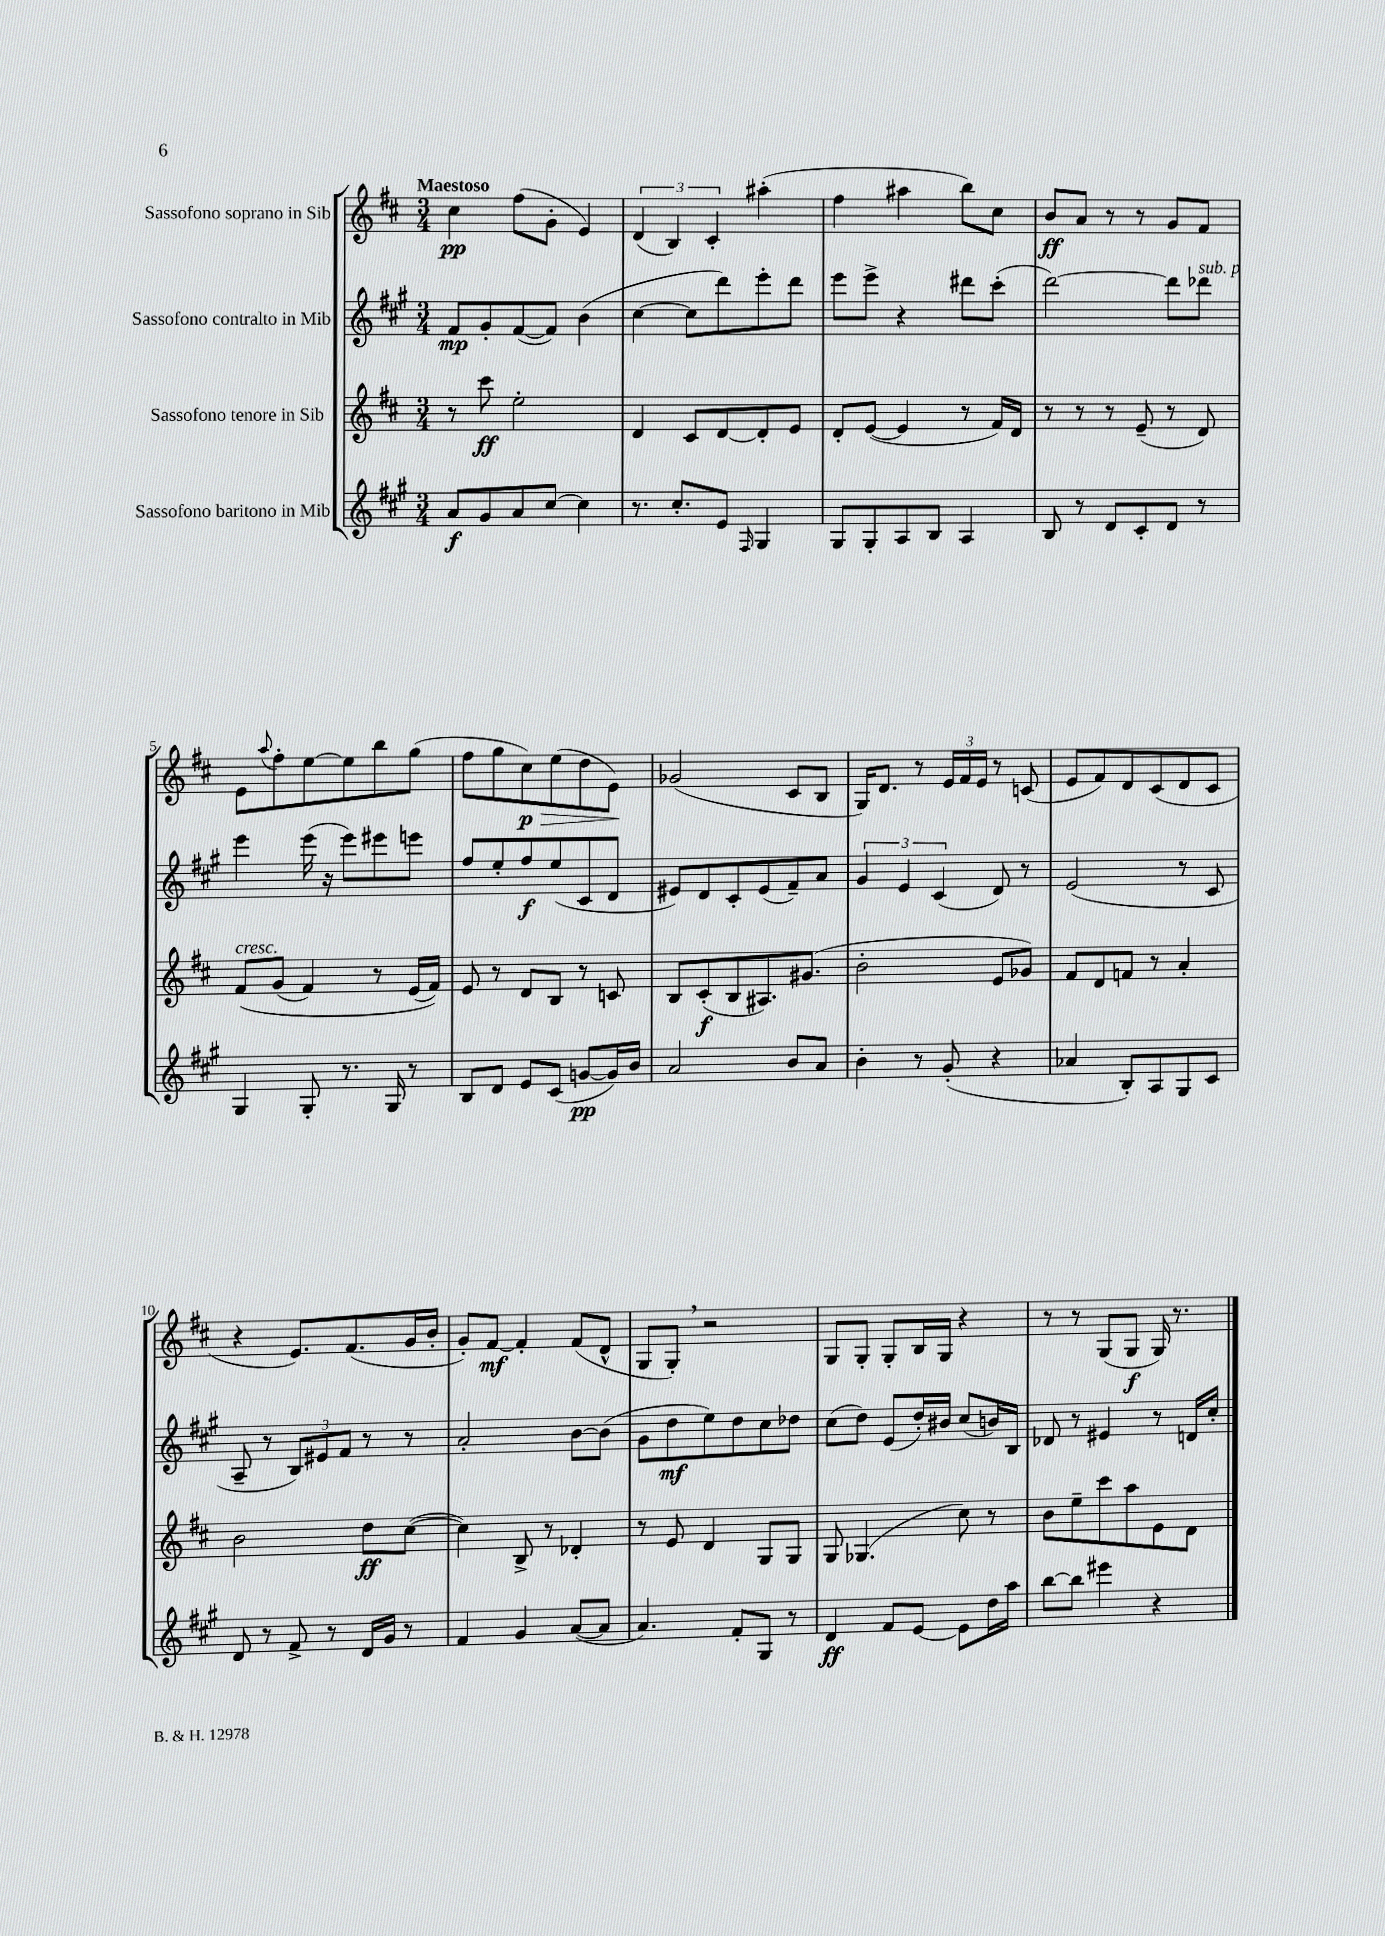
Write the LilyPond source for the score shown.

<<
\new StaffGroup <<
\new Staff = "s0" \with { instrumentName = "Sassofono soprano in Sib" } {
    \clef treble \key d \major \numericTimeSignature \time 3/4 \tempo "Maestoso"
    cis''4\pp fis''8( g'8-. e'4) |
    \tuplet 3/2 { d'4( b4) cis'4-. } ais''4-.( |
    fis''4 ais''4 b''8) cis''8 |
    b'8\ff a'8 r8 r8 g'8 fis'8 |
    e'8 \appoggiatura { a''8 } fis''8-. e''8~ e''8 b''8 g''8( |
    fis''8 g''8 cis''8\p\>) e''8( d''8 e'8\!) |
    ges'2( cis'8 b8 |
    g16) d'8. r8 \tuplet 3/2 { e'16 fis'16 e'16 } r8 c'8( |
    e'8 fis'8) d'8 cis'8( d'8 cis'8 |
    r4 e'8.) fis'8.( g'16 b'16-. |
    g'8-.) fis'8~\mf fis'4-. fis'8( d'8-^ |
    g8 g8-.) \breathe r2 |
    g8 g8-. g8-. b16 g16 r4 |
    r8 r8 g8( g8\f g16) r8. \bar "|." |
}
\new Staff = "s1" \with { instrumentName = "Sassofono contralto in Mib" } {
    \clef treble \key a \major \numericTimeSignature \time 3/4
    fis'8\mp gis'8-. fis'8~( fis'8) b'4( |
    cis''4~ cis''8 d'''8) e'''8-. d'''8 |
    e'''8 e'''8-> r4 dis'''8 cis'''8-.( |
    d'''2~) d'''8 des'''8^\markup { \italic "sub. p" } |
    e'''4 e'''16( r16 e'''8) eis'''8 e'''8 |
    fis''8 e''8-. fis''8\f e''8( cis'8 d'8 |
    eis'8) d'8 cis'8-. eis'8( fis'8--) a'8 |
    \tuplet 3/2 { gis'4 e'4 cis'4( } d'8) r8 |
    e'2( r8 cis'8 |
    a8-- r8 \tuplet 3/2 { b8) eis'8 fis'8 } r8 r8 |
    a'2-. b'8~ b'8( |
    gis'8 d''8\mf e''8) d''8 cis''8 des''8 |
    cis''8( d''8) e'8( d''16-.) bis'16 cis''8( b'16) b16 |
    des'8 r8 eis'4 r8 d'16 cis''16-. \bar "|." |
}
\new Staff = "s2" \with { instrumentName = "Sassofono tenore in Sib" } {
    \clef treble \key d \major \numericTimeSignature \time 3/4
    r8 cis'''8\ff e''2-. |
    d'4 cis'8 d'8~ d'8-. e'8 |
    d'8-. e'8~( e'4 r8 fis'16) d'16 |
    r8 r8 r8 e'8--( r8 d'8) |
    fis'8^\markup { \italic "cresc." }\( g'8( fis'4) r8 e'16( fis'16)\) |
    e'8 r8 d'8 b8 r8 c'8 |
    b8 cis'8-.\f( b8 ais8.) gis'8.( |
    b'2-. e'8 ges'8) |
    fis'8 d'8 f'8 r8 a'4-. |
    b'2 d''8\ff cis''8~( |
    cis''4) b8-> r8 des'4-. |
    r8 e'8 d'4 g8 g8 |
    g8 ges4.( cis''8) r8 |
    b'8 e''8-- cis'''8 a''8 e'8 d'8 \bar "|." |
}
\new Staff = "s3" \with { instrumentName = "Sassofono baritono in Mib" } {
    \clef treble \key a \major \numericTimeSignature \time 3/4
    a'8\f gis'8 a'8 cis''8~ cis''4 |
    r8. cis''8.-. e'8 \grace { fis16 } gis4 |
    gis8 gis8-. a8 b8 a4 |
    b8 r8 d'8 cis'8-. d'8 r8 |
    gis4 gis8-. r8. gis16 r8 |
    b8 d'8 e'8 cis'8( g'8~\pp g'16) b'16 |
    a'2 b'8 a'8 |
    b'4-. r8 gis'8-.( r4 |
    aes'4 b8-.) a8 gis8 cis'8 |
    d'8 r8 fis'8-> r8 d'16 gis'16 r8 |
    fis'4 gis'4 a'8~( a'8 |
    a'4.) fis'8-. gis8 r8 |
    d'4\ff fis'8 e'8~ e'8 d''16 a''16 |
    b''8~ b''8 eis'''4 r4 \bar "|." |
}
>>
>>
